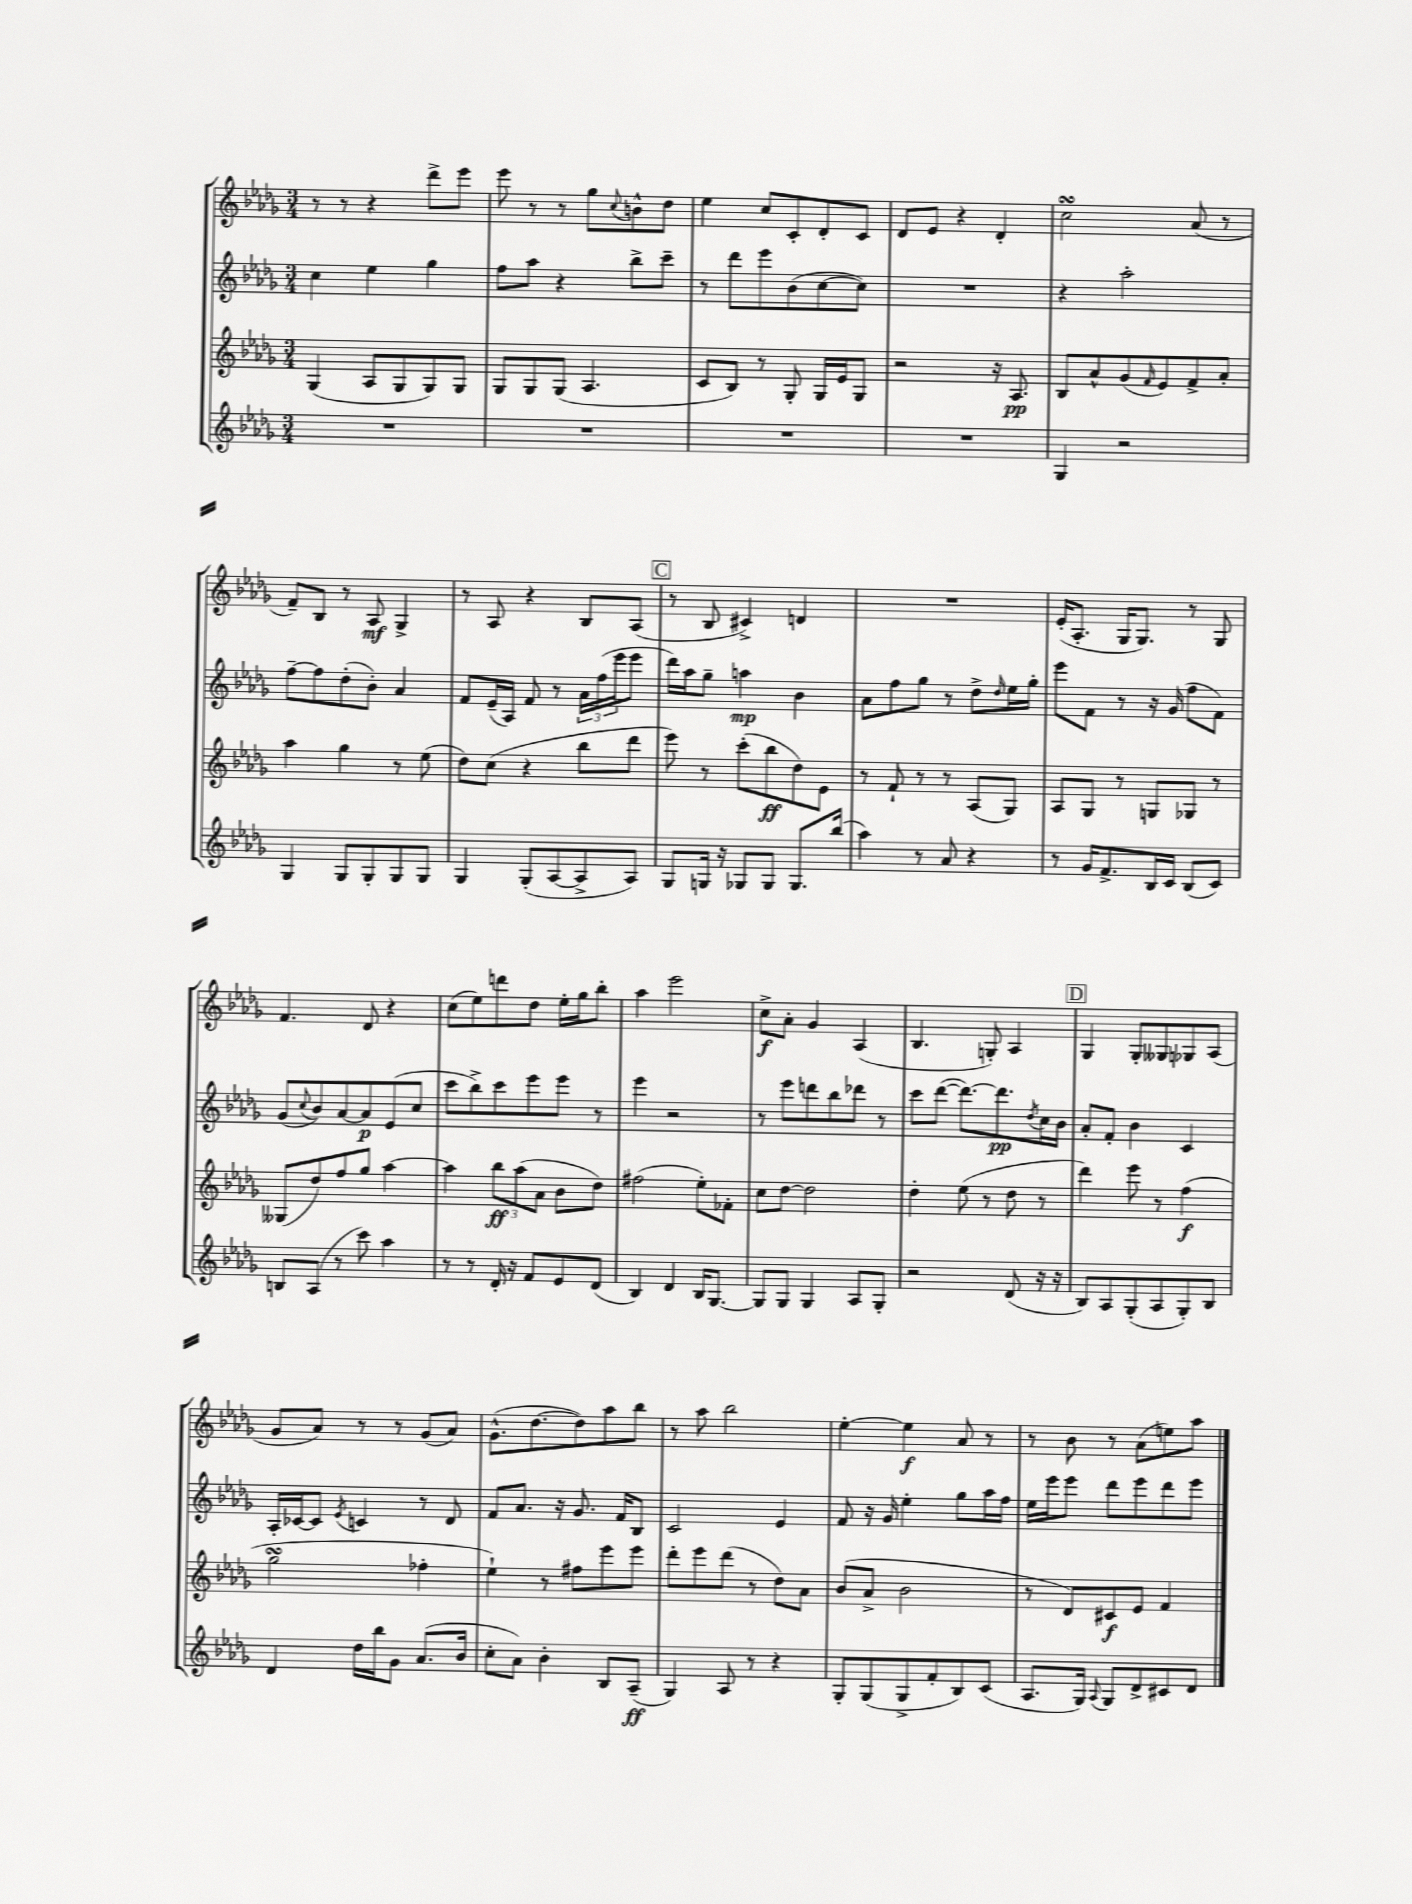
<<
\new StaffGroup <<
\new Staff = "s0" {
    \clef treble \key des \major \numericTimeSignature \time 3/4
    r8 r8 r4 des'''8-> ees'''8 |
    ees'''8 r8 r8 ges''8 \appoggiatura { c''8 } b'8-^ des''8 |
    ees''4 c''8 c'8-. des'8-. c'8 |
    des'8 ees'8 r4 des'4-. |
    c''2\turn aes'8( r8 |
    f'8--) bes8 r8 aes8\mf ges4-> |
    r8 aes8 r4 bes8 aes8( |
    \mark \markup { \box "C" } r8 bes8 cis'4->) d'4 |
    R2. |
    ees'16-.( aes8.-. ges16 ges8.) r8 ges8 |
    f'4. des'8 r4 |
    c''8( ees''8) d'''8 des''8 ees''16-. ges''16 bes''8-. |
    aes''4 ees'''2 |
    c''8->\f aes'8-. ges'4 aes4( |
    bes4. g8-.) aes4 |
    \mark \markup { \box "D" } ges4 ges8-. geses8 ges8 aes8( |
    ges'8 aes'8) r8 r8 ges'8( aes'8) |
    ges'8.-^( des''8.~ des''8) aes''8 bes''8 |
    r8 aes''8 bes''2 |
    ees''4~-. ees''4\f aes'8 r8 |
    r8 bes'8 r8 aes'8( e''8) aes''8 \bar "|." |
}
\new Staff = "s1" {
    \clef treble \key des \major \numericTimeSignature \time 3/4
    c''4 ees''4 ges''4 |
    f''8 aes''8 r4 bes''8-> c'''8-- |
    r8 des'''8 ees'''8 bes'8( c''8~ c''8) |
    R2. |
    r4 aes''2-. |
    f''8~-- f''8 des''8-.( bes'8-.) aes'4 |
    f'8 ees'16--( aes16) f'8 r8 \tuplet 3/2 { aes'16 f''16( ees'''16 } ees'''8 |
    \mark \markup { \box "C" } des'''16) aes''16 ges''8-- a''4\mp bes'4 |
    aes'8 f''8 ges''8 r8 des''8-> \grace { des''16 } ees''16 ges''16-. |
    ees'''8 f'8 r8 r16 ges'16( f''8 f'8) |
    ges'8( \appoggiatura { c''8 } bes'8) aes'8~ aes'8\p ees'8( c''8 |
    c'''8 bes''8->) c'''8 ees'''8 ees'''8 r8 |
    ees'''4 r2 |
    r8 ees'''8 d'''8 bes''8 des'''8 r8 |
    c'''8 des'''8~( des'''8.~) des'''8.\pp \acciaccatura { des''8 } c''16 bes'16 |
    \mark \markup { \box "D" } aes'8-. f'8-. bes'4 c'4 |
    aes16-. ces'16~ ces'8 \acciaccatura { ees'8 } c'4 r8 des'8 |
    f'8 aes'8. r16 ges'8. f'16 bes8 |
    c'2 ees'4 |
    f'8 r16 ges'16 ees''4-. ges''8 aes''16 f''16 |
    ees''16 ees'''16 ees'''8 des'''8 ees'''8 des'''8 ees'''8 \bar "|." |
}
\new Staff = "s2" {
    \clef treble \key des \major \numericTimeSignature \time 3/4
    ges4( aes8 ges8 ges8) ges8 |
    ges8 ges8 ges8( aes4. |
    c'8 bes8) r8 ges8-. ges16 ees'16 ges8 |
    r2 r16 aes8.\pp |
    bes8 aes'8-^ ges'8( \grace { f'16 } ees'8) f'8-> aes'8-. |
    aes''4 ges''4 r8 ees''8( |
    des''8) c''8( r4 bes''8 des'''8 |
    \mark \markup { \box "C" } ees'''8) r8 c'''8-.( bes''8\ff des''8) ees'8 |
    r8 f'8-! r8 r8 aes8( ges8) |
    aes8 ges8 r8 g8 ges8 r8 |
    geses8( des''8) f''8 ges''8 aes''4~ |
    aes''4 \tuplet 3/2 { bes''8\ff aes''8( aes'8 } bes'8 des''8) |
    fis''2( ees''8-.) fes'8-. |
    c''8 des''8~ des''2 |
    des''4-. ees''8( r8 des''8 r8 |
    \mark \markup { \box "D" } des'''4) ees'''8 r8 f''4\f( |
    ges''2\turn fes''4-. |
    ees''4-!) r8 fis''8 ees'''8 ees'''8 |
    des'''8-. ees'''8 des'''8( r8 des''8) aes'8 |
    bes'8( aes'8-> bes'2 |
    r8 des'8) cis'8\f ees'8 f'4 \bar "|." |
}
\new Staff = "s3" {
    \clef treble \key des \major \numericTimeSignature \time 3/4
    R2. |
    R2. |
    R2. |
    R2. |
    ges4 r2 |
    ges4 ges8 ges8-. ges8 ges8 |
    ges4 ges8-.( aes8~ aes8-> aes8) |
    \mark \markup { \box "C" } ges8 g16 r16 ges8 ges8 ges8. bes''16( |
    aes''4) r8 aes'8 r4 |
    r8 ges'16 f'8.-> bes16 c'16 bes8( c'8) |
    b8 aes8( r8 c'''8) aes''4 |
    r8 r8 des'16-. r16 f'8 ees'8 des'8( |
    bes4) des'4 bes16 ges8.~ |
    ges8 ges8 ges4 aes8 ges8-. |
    r2 des'8( r16 r16 |
    \mark \markup { \box "D" } bes8) aes8 ges8-.( aes8 ges8-.) bes8 |
    des'4 des''16 bes''16 ges'8 aes'8.( bes'16 |
    c''8-. aes'8) bes'4-. bes8 aes8--\ff( |
    ges4) aes8 r8 r4 |
    ges8-. ges8( ges8-> f'8-. bes8) c'8( |
    aes8. ges16) \appoggiatura { aes8 } ges8 des'8-> cis'8 des'8 \bar "|." |
}
>>
>>
\layout { \context { \Score \remove "Bar_number_engraver" } }
